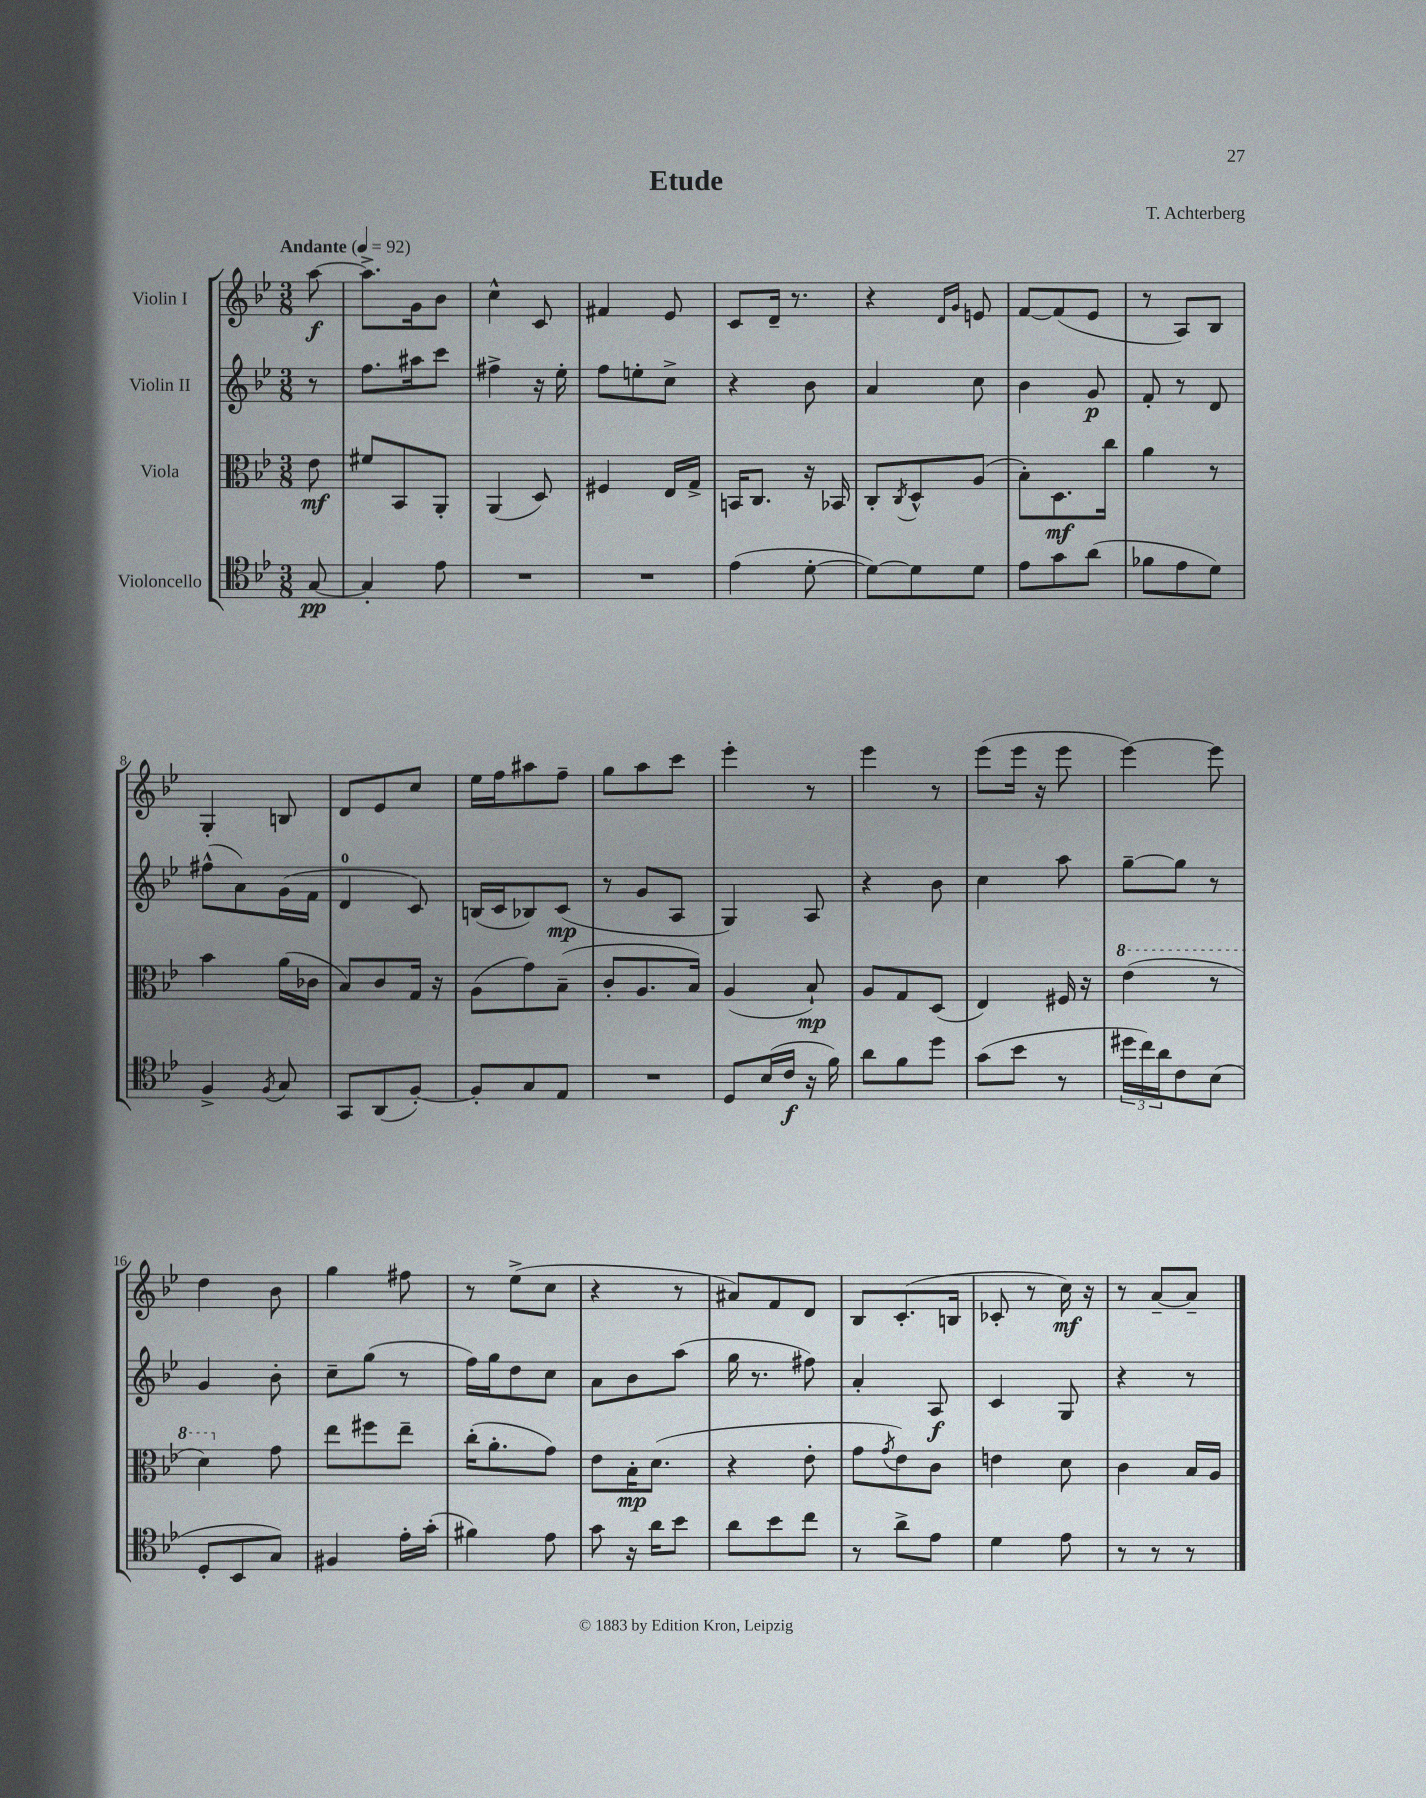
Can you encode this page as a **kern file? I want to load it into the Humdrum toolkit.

**kern	**kern	**kern	**kern
*staff4	*staff3	*staff2	*staff1
*clefC4	*clefC3	*clefG2	*clefG2
*k[b-e-]	*k[b-e-]	*k[b-e-]	*k[b-e-]
*M3/8	*M3/8	*M3/8	*M3/8
*MM92	*MM92	*MM92	*MM92
[8G	8e-	8r	[8aa
=	=	=	=
4G']	8f#	8.ff	8.aa^]
.	8BB-	.	.
.	.	16aa#	16g
8e-	8AA'	8ccc	8b-
=	=	=	=
4.r	(4AA	4ff#^	4cc^^
.	8D)	16r	8c
.	.	16ee-'	.
=	=	=	=
4.r	4F#	8ff	4f#
.	.	8ee'	.
.	16E-	8cc^	8e-
.	16G^	.	.
=	=	=	=
(4e-	16BB	4r	8c
.	8.C	.	.
.	.	.	16d~
.	.	.	8.r
[8d'	16r	8b-	.
.	16BB-	.	.
=	=	=	=
8d_)	8C'	4a	4r
.	8qC	.	.
8d]	8D^^	.	.
.	.	.	16qqd
.	.	.	16qqg
8d	(8A	8cc	8e
=	=	=	=
8e-	8B-')	4b-	[8f
8g	8.D	.	(8f]
(8a	.	8g	8e-
.	16cc	.	.
=	=	=	=
8f-	4a	8f'	8r
8e-	.	8r	8A)
8d)	8r	8d	8B-
=	=	=	=
4F^	4b-	(8ff#^^	4G'
.	.	8a)	.
8qF	.	.	.
8G	(16a	(16g	8B
.	16c-	16f	.
=	=	=	=
8GG	8B-)	4d	8d
(8AA	8c	.	8e-
[8F')	16G	8c)	8cc
.	16r	.	.
=	=	=	=
8F']	(8A	(16B	16ee-
.	.	16c	16ff
8G	8g)	8B-)	8aa#
8E-	(8B-~	(8c	8ff~
=	=	=	=
4.r	8c'	8r	8gg
.	8.A	8g	8aa
.	.	8A	8ccc
.	16B-)	.	.
=	=	=	=
8D	(4A	4G)	4eee-'
(16B-	.	.	.
16c	.	.	.
16r	8B-`)	8A	8r
16f)	.	.	.
=	=	=	=
8a	8A	4r	4eee-
8f	8G	.	.
8dd	(8D	8b-	8r
=	=	=	=
(8g	4E-)	4cc	(8eee-
8b-	.	.	16eee-
.	.	.	16r
8r	16F#	8aa	8eee-
.	16r	.	.
=	=	=	=
24dd#	(4ee-	[8gg~	[4eee-)
24cc)	.	.	.
24a	.	.	.
8c	.	8gg]	.
(8B-	8r	8r	8eee-]
=	=	=	=
8D'	4dd)	4g	4dd
8BB-	.	.	.
8G)	8g	8b-'	8b-
=	=	=	=
4F#	8ee-	8cc~	4gg
.	8ff#	(8gg	.
16e-'	8ee-~	8r	8ff#
(16g'	.	.	.
=	=	=	=
4f#)	(16cc'	16ff)	8r
.	8.a'	16gg	.
.	.	8dd	(8ee-^
8e-	8g)	8cc	8cc
=	=	=	=
8g	8e-	8a	4r
16r	16B-'	8b-	.
16a	(8.d	.	.
8b-	.	(8aa	8r
=	=	=	=
8a	4r	16gg	8a#)
.	.	8.r	.
8b-	.	.	8f
8cc	8e-'	8ff#)	8d
=	=	=	=
8r	8g	4a'	8B-
.	8qg	.	.
8a^	8e-)	.	(8.c'
8e-	8c	8A	.
.	.	.	16B
=	=	=	=
4d	4e	4c	8c-'
.	.	.	8r
8e-	8d	8G	16cc)
.	.	.	16r
=	=	=	=
8r	4c	4r	8r
8r	.	.	[8a~
8r	16B-	8r	8a~]
.	16A	.	.
==	==	==	==
*-	*-	*-	*-
